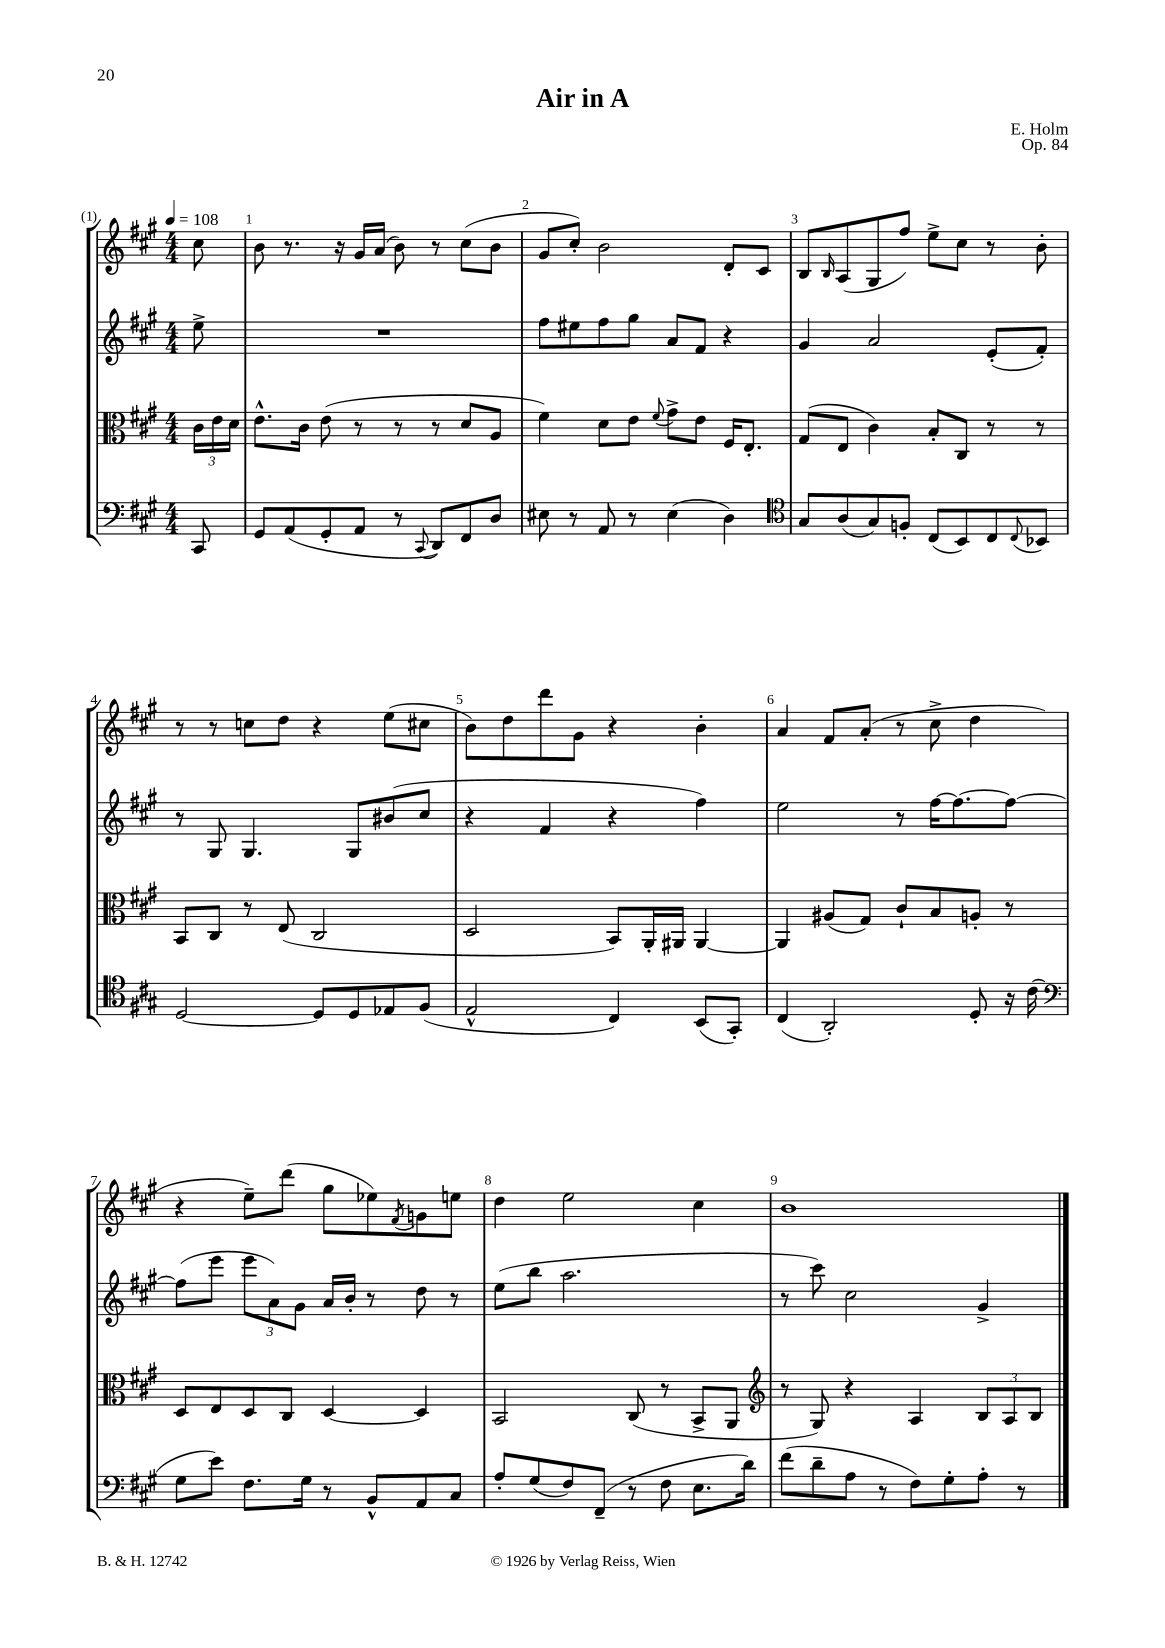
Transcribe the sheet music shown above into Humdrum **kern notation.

**kern	**kern	**kern	**kern
*part4	*part3	*part2	*part1
*staff4	*staff3	*staff2	*staff1
*clefF4	*clefC3	*clefG2	*clefG2
*k[f#c#g#]	*k[f#c#g#]	*k[f#c#g#]	*k[f#c#g#]
*M4/4	*M4/4	*M4/4	*M4/4
*MM108	*MM108	*MM108	*MM108
=	=	=	=
8CC#/	24c#\LL	8ee^\	8cc#\
.	24e\	.	.
.	24d\JJ	.	.
=1	=1	=1	=1
8GG#/L	8.e^^\L	1r	8b\
(8AA/	.	.	8.r
.	16c#\Jk	.	.
8GG#'/	(8e\	.	.
.	.	.	16r
8AA/J	8r	.	16g#/LL
.	.	.	(16a/JJ
8r	8r	.	8b\)
8qqCC#/	.	.	.
8DD/L)	8r	.	8r
8FF#/	8d/L	.	(8cc#\L
8D/J	8A/J	.	8b\J
=2	=2	=2	=2
8E#X\	4f#\)	8ff#\L	8g#/L
8r	.	8ee#X\	8cc#'/J)
8AA/	8d\L	8ff#\	2b\
8r	8e\J	8gg#\J	.
.	8qqf#/	.	.
(4E#\	8g#^\L	8a/L	.
.	8e\J	8f#/J	.
4D\)	16F#/KL	4r	8d'/L
.	8.E'/J	.	.
.	.	.	8c#/J
=3	=3	=3	=3
*clefC4	*	*	*
8G#/L	(8G#/L	4g#/	8B/L
.	.	.	16qqB/
(8A/	8E/J	.	(8A/
8G#/)	4c#\)	2a/	8G#/
8Fn'/J	.	.	8ff#/J)
(8C#/L	8B'/L	.	8ee^\L
8BB/)	8C#/J	.	8cc#\J
8C#/	8r	(8e'/L	8r
8qqC#/	.	.	.
8BB-X/J	8r	8f#'/J)	8b'\
!!LO:LB:g=z
=4	=4	=4	=4
[2D/	8BB/L	8r	8r
.	8C#/J	8G#/	8r
.	8r	4.G#/	8ccn\L
.	(8E/	.	8dd\J
8D/L]	2C#/	.	4r
8D/	.	8G#/L	.
8E-X/	.	(8b#X/	(8ee\L
(8F#/J	.	8cc#/J	8cc#X\J
=5	=5	=5	=5
2E^^/	2D/	4r	8b\L)
.	.	.	8dd\
.	.	4f#/	8ddd\
.	.	.	8g#\J
4C#/)	8BB/L)	4r	4r
.	16AA'/L	.	.
.	16AA#X/JJ	.	.
(8BB/L	[4AA#/	4ff#\)	4b'\
8GG#'/J)	.	.	.
=6	=6	=6	=6
(4C#/	4AA#/]	2ee\	4a/
2AA'/)	(8A#X/L	.	8f#/L
.	8G#/J)	.	(8a'/J
.	8c#`/L	8r	8r
.	8B/	[16ff#\KL	8cc#^\
.	.	8.ff#\_	.
8D'/	8An'/J	.	4dd\
16r	8r	8ff#\J_	.
(16c#\	.	.	.
!!LO:LB:g=z
=7	=7	=7	=7
*clefF4	*	*	*
8G#\L	8D/L	(8ff#\L]	4r
8e\J)	8E/	8eee\J	.
8.F#\L	8D/	12eee\L	8ee~\L)
.	.	12a\)	.
.	8C#/J	.	(8ddd\J
.	.	12g#\J	.
16G#\Jk	.	.	.
8r	[4D/	16a/LL	8gg#\L
.	.	16b'/JJ	.
8BB^^/L	.	8r	8ee-X\)
.	.	.	8qf#/
8AA/	4D/]	8dd\	8gn\
8C#/J	.	8r	8een\J
=8	=8	=8	=8
8A'/L	2BB/	(8ee\L	4dd\
(8G#/	.	8bb\J	.
8F#/)	.	2.aa\	2ee\
(8FF#~/J	.	.	.
8r	(8C#/	.	.
8F#\	8r	.	.
8.E\L	8BB^/L	.	4cc#\
.	8AA/J	.	.
16d\Jk)	.	.	.
=9	=9	=9	=9
*	*clefG2	*	*
(8f#\L	8r	8r	1b
8d~\	8G#/)	8ccc#\)	.
8A\J	4r	2cc#\	.
8r	.	.	.
8F#\L)	4A/	.	.
8G#'\	.	.	.
8A'\J	12B/L	4g#^/	.
.	12A/	.	.
8r	.	.	.
.	12B/J	.	.
==	==	==	==
*-	*-	*-	*-
